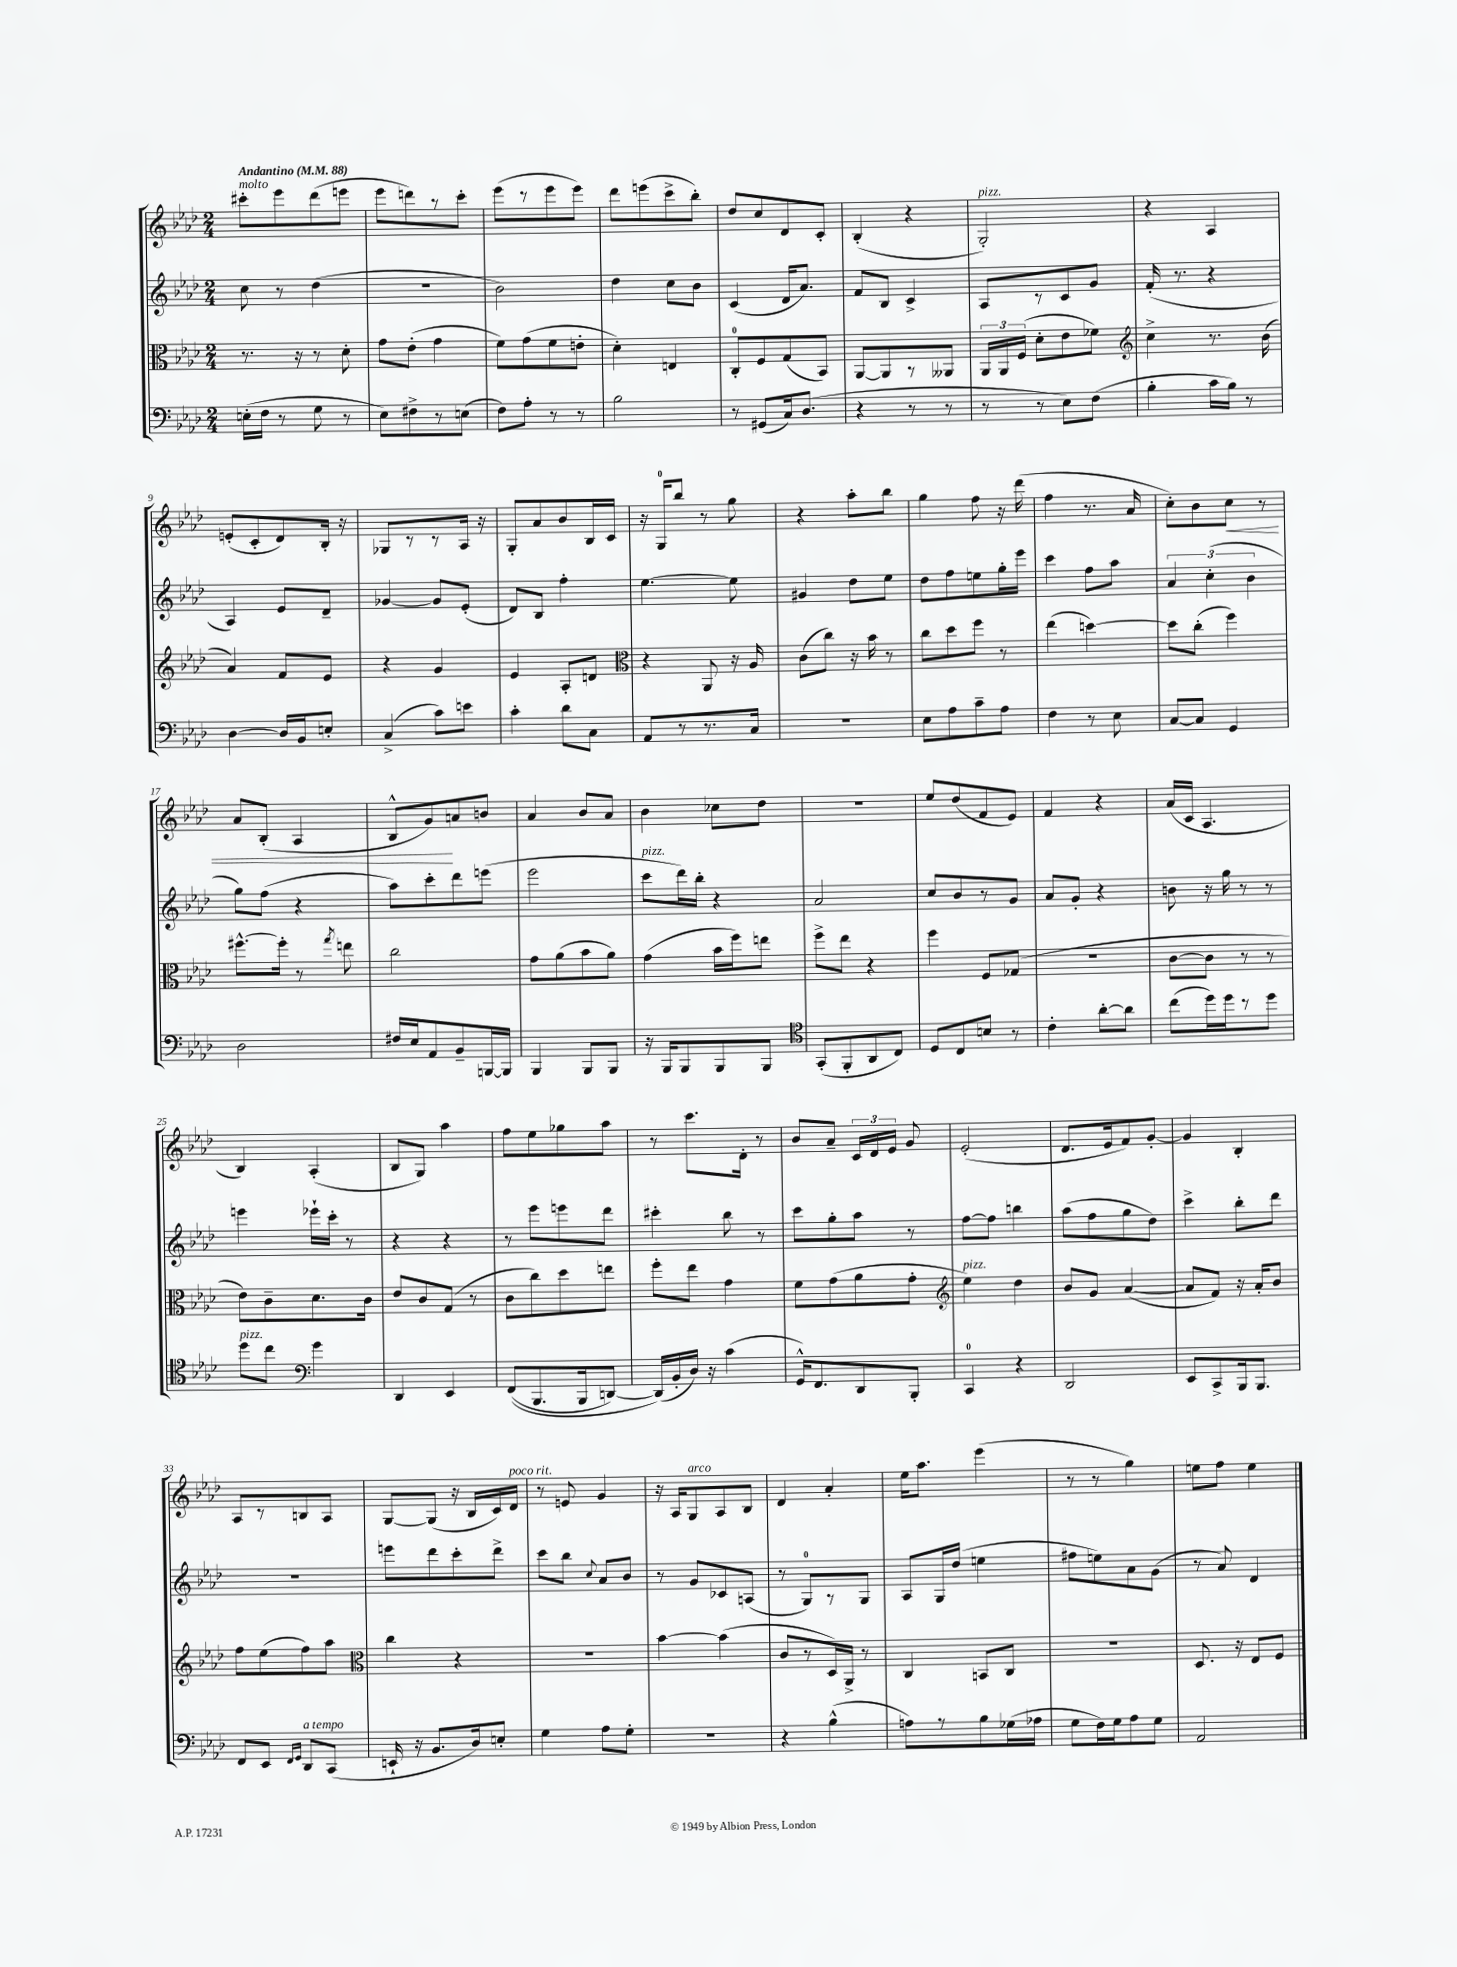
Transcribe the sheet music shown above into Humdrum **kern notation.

**kern	**kern	**kern	**kern	**dynam
*part4	*part3	*part2	*part1	*part1
*staff4	*staff3	*staff2	*staff1	*staff1
*clefF4	*clefC3	*clefG2	*clefG2	*
*k[b-e-a-d-]	*k[b-e-a-d-]	*k[b-e-a-d-]	*k[b-e-a-d-]	*
*M2/4	*M2/4	*M2/4	*M2/4	*
*MM88	*MM88	*MM88	*MM88	*
=1	=1	=1	=1	=1
!	!	!	!LO:TX:a:B:t=Andantino	!
!	!	!	!LO:TX:a:i:t=molto	!
(16En'\LL	8.r	8cc\	8ccc#X'\L	.
16F\JJ	.	.	.	.
8r	.	8r	8eee-\	.
.	16r	.	.	.
8G\	8r	(4dd-\	(8ddd-\	.
8r	8d-'\	.	8eeen\J	.
=2	=2	=2	=2	=2
8E-\L)	8g\L	2r	8eee-\L	.
8F#X^\	(8e-'\J	.	8dddn\)	.
8r	4g\	.	8r	.
(8En\J	.	.	8ccc'\J	.
=3	=3	=3	=3	=3
8F\L)	8f\L)	2b-\)	(8eee-\L	.
8A-'\J	(8g\	.	8r	.
8r	8f\	.	8eee-\	.
8r	8en'\J	.	8eee-\J)	.
=4	=4	=4	=4	=4
2B-\	4d-'\)	4dd-\	8ddd-\L	.
.	.	.	(8eeen\	.
.	4En/	8cc\L	8ccc^\	.
.	.	8b-\J	8bb-'\J)	.
=5	=5	=5	=5	=5
8r	8C'/L	(4c/	8dd-/L	.
(8GG#X/L	8F/	.	8cc/	.
16C/k)	(8G/	16d-/KL	8d-/	.
(8.D-/J	.	8.a-/J)	.	.
.	8BB-/J)	.	8c'/J	.
=6	=6	=6	=6	=6
4r	[8AA-/L	8f/L	(4B-'/	.
.	8AA-/]	8B-/J	.	.
8r	8r	4c^/	4r	.
8r	8AA--X/J	.	.	.
=7	=7	=7	=7	=7
!	!	!	!LO:TX:a:i:t=pizz.	!
8r	24AA-/LL	8A-/L	2G'/)	.
.	24AA-/	.	.	.
.	(24F/JJ	.	.	.
8r	8d-'\L	8r	.	.
8E-\L)	8e-\	8c/	.	.
(8F\J	8f-X\J)	8g/J	.	.
=8	=8	=8	=8	=8
*	*clefG2	*	*	*
4B-'\	4cc^\	(16f'/	4r	.
.	.	8.r	.	.
16c\LL	8.r	4r	4A-/	.
16B-\JJ)	.	.	.	.
8r	.	.	.	.
.	(16b-\	.	.	.
!!LO:LB:g=z
=9	=9	=9	=9	=9
[4D-\	4a-/)	4A-/)	(8en'/L	.
.	.	.	8c'/	.
16D-/LL]	8f/L	8e-/L	8d-/)	.
16BB-/J	.	.	.	.
8En'/J	8e-/J	8d-~/J	16B-'/Jk	.
.	.	.	16r	.
=10	=10	=10	=10	=10
(4C^/	4r	[4g-X/	8G-X/L	.
.	.	.	8r	.
8c\L)	4g/	8g-/L]	8r	.
8en\J	.	(8e-'/J	16A-/Jk	.
.	.	.	16r	.
=11	=11	=11	=11	=11
4c'\	4e-/	8d-/L)	8G'/L	.
.	.	8B-/J	8a-/	.
8d-\L	8A-'/L	4ff'\	8b-/	.
8C\J	8dn/J	.	16B-/L	.
.	.	.	16c/JJ	.
=12	=12	=12	=12	=12
*	*clefC3	*	*	*
8AA-/L	4r	[4.ee-\	16r	.
.	.	.	16G/KL	.
8r	.	.	8bb-/J	.
8.r	8AA-/	.	8r	.
.	16r	8ee-\]	8gg\	.
16C/Jk	16A-/	.	.	.
=13	=13	=13	=13	=13
2r	(8c\L	4g#X/	4r	.
.	8cc\J)	.	.	.
.	16r	8dd-\L	8aa-'\L	.
.	16b-\	.	.	.
.	8r	8ee-\J	8bb-\J	.
=14	=14	=14	=14	=14
8E-\L	8cc\L	8dd-\L	4gg\	.
8A-\	8dd-\	8ff\	.	.
8c~\	8ff\J	8een\	8ff\	.
8A-\J	8r	16gg'\L	16r	.
.	.	16eee-\JJ	(16ddd-\	.
=15	=15	=15	=15	=15
4F\	(4ee-\	4ccc\	4ff\	.
8r	[4ddn\)	8ff\L	8.r	.
8E-\	.	8aa-\J	.	.
.	.	.	16a-/	.
=16	=16	=16	=16	=16
[8C/L	8dd\L]	6a-/	8cc'\L)	.
8C/J]	(8cc'\J	.	8b-\	.
.	.	(6cc'\	.	.
!	!	!	!	!LO:HP:b
4GG/	4ff\)	.	8cc\J	<
.	.	6b-\	.	.
.	.	.	8r	.
!!LO:LB:g=z
=17	=17	=17	=17	=17
2D-\	[8.ff#X^^\L	8gg\L)	8a-/L	.
.	.	(8ff\J	(8B-'/J	.
.	16ff#'\Jk]	.	.	.
.	8r	4r	4A-/	.
.	8qgg/	.	.	.
.	8een\	.	.	.
=18	=18	=18	=18	=18
16F#X/LL	2cc\	8aa-\L)	8B-^^/L	.
16E-/J	.	.	.	.
8AA-/	.	8ccc'\	8g/)	.
8BB-~/	.	8ddd-\	8an/	[
[16BBBn/L	.	(8eeen\J	8bn/J	.
16BBB/JJ]	.	.	.	.
=19	=19	=19	=19	=19
4BBB-/	8g\L	2eee-\	4a-/	.
.	(8a-\	.	.	.
8BBB-/L	8b-\	.	8b-/L	.
8BBB-/J	8a-\J)	.	8a-/J	.
=20	=20	=20	=20	=20
!	!	!LO:TX:a:i:t=pizz.	!	!
16r	(4g\	8ccc\L	4b-\	.
16BBB-/KL	.	.	.	.
8BBB-/	.	16ddd-\L)	.	.
.	.	16bb-'\JJ	.	.
8BBB-/	16b-\LL	4r	8cc-X\L	.
.	16ff\J)	.	.	.
8BBB-/J	8een\J	.	8dd-\J	.
=21	=21	=21	=21	=21
*clefC4	*	*	*	*
(8GG'/L	8ff^\L	2a-/	2r	.
8FF'/	8ee-\J	.	.	.
8AA-/	4r	.	.	.
8C/J)	.	.	.	.
=22	=22	=22	=22	=22
8D-/L	4ff\	8cc/L	8ee-/L	.
8C/	.	8b-/	(8dd-/	.
8Bn/J	8F/L	8r	8f/	.
8r	(8G-X/J	8g/J	8e-/J)	.
=23	=23	=23	=23	=23
4c'\	2r	8a-/L	4f/	.
.	.	8g'/J	.	.
[8a-'\L	.	4r	4r	.
8a-\J]	.	.	.	.
=24	=24	=24	=24	=24
(8cc\L	[8c\L	8bn\	(16a-/LL	.
.	.	.	16c/JJ	.
16dd-\L)	8c\J]	16r	4.A-/	.
16dd-\J	.	16gg\	.	.
8r	8r	8r	.	.
8dd-\J	8r	8r	.	.
!!LO:LB:g=z
=25	=25	=25	=25	=25
!LO:TX:a:i:t=pizz.	!	!	!	!
8dd-\L	8e-\L)	4eeen\	4B-/)	.
8cc\J	8c~\	.	.	.
*clefF4	*	*	*	*
4g\	8.d-\	16eee-X`\LL	(4A-'/	.
.	.	16ccc'\JJ	.	.
.	.	8r	.	.
.	16c\Jk	.	.	.
=26	=26	=26	=26	=26
4DD-/	8e-/L	4r	8B-/L	.
.	8c/	.	8G/J)	.
4EE-/	(8G/J	4r	4aa-\	.
.	8r	.	.	.
=27	=27	=27	=27	=27
((8FF/L	8c\L	8r	8ff\L	.
8.BBB-/	8cc\)	8eee-\L	8ee-\	.
.	8dd-\	8eeen\	8gg-X\	.
16BBB-/k	.	.	.	.
[8DDn/J)	8een\J	8ddd-\J	8aa-\J	.
=28	=28	=28	=28	=28
(16DD/LL])	8ff'\L	4ccc#X'\	8r	.
16BB-'/	.	.	.	.
16D-/JJ)	8ee-\J	.	8.ccc\L	.
16r	.	.	.	.
(4c\	4g\	8bb-\	.	.
.	.	.	16d-'\Jk	.
.	.	8r	8r	.
=29	=29	=29	=29	=29
16GG^^/KL)	8f\L	8ccc\L	8b-/L	.
8.FF/	.	.	.	.
.	(8g\	8gg'\	8a-~/J	.
8DD-/	8a-\	8aa-\J	24c/LL	.
.	.	.	24d-/	.
.	.	.	24e-/JJ	.
8BBB-'/J	8g'\J	8r	8g/	.
=30	=30	=30	=30	=30
*	*clefG2	*	*	*
!	!LO:TX:a:i:t=pizz.	!	!	!
4CC/	4ee-\)	[8ff\L	(2e-'/	.
.	.	8ff\J]	.	.
4r	4dd-\	4bbn\	.	.
=31	=31	=31	=31	=31
2DD-/	8b-/L	(8aa-\L	8.d-/L	.
.	8g/J	8ff\	.	.
.	.	.	16e-/k	.
.	([4a-/	8gg\	8f/)	.
.	.	8dd-\J)	[8g'/J	.
=32	=32	=32	=32	=32
8EE-/L	8a-/L]	4ccc^\	4g/]	.
8CC^/	8f/J)	.	.	.
16BBB-/k	16r	8bb-'\L	4B-'/	.
8.BBB-/J	16a-'/KL	.	.	.
.	8b-/J	8ddd-\J	.	.
!!LO:LB:g=z
=33	=33	=33	=33	=33
8FF/L	8ff\L	2r	8A-/L	.
8EE-/J	(8ee-\	.	8r	.
16qqFF/LL	.	.	.	.
16qqGG/JJ	.	.	.	.
!LO:TX:a:i:t=a tempo	!	!	!	!
8DD-/L	8ff\)	.	8Bn/	.
(8CC/J	8aa-\J	.	8A-/J	.
=34	=34	=34	=34	=34
*	*clefC3	*	*	*
16EEn`/	4cc\	8eeen\L	[8G/L	.
16r	.	.	.	.
8.BB-/L	.	8ddd-\	(8G/J]	.
.	4r	8ccc'\	16r	.
16D-/k)	.	.	16B-/LL	.
8En'/J	.	8ddd-^\J	16c/)	.
!	!	!	!LO:TX:a:i:t=poco rit.	!
.	.	.	16d-/JJ	.
=35	=35	=35	=35	=35
4G\	2r	8ccc\L	8r	.
.	.	8bb-\J	8en/	.
.	.	8qqcc/	.	.
8A-\L	.	8a-/L	4g/	.
8G'\J	.	8b-/J	.	.
=36	=36	=36	=36	=36
2r	[4b-\	8r	16r	.
.	.	.	16A-/KL	.
!	!	!	!LO:TX:a:i:t=arco	!
.	.	8g/L	8G/	.
.	(4b-\]	8c-X/	8A-/	.
.	.	(8An/J	8B-/J	.
=37	=37	=37	=37	=37
4r	8c/L	8r	4d-/	.
.	8r	8G/L)	.	.
(4B-^^\	16D-/L)	8r	4a-'/	.
.	16AA-^/JJ	.	.	.
.	8r	8G/J	.	.
=38	=38	=38	=38	=38
8An\L)	4C/	8A-/L	16ee-\KL	.
.	.	.	8.aa-\J	.
8r	.	16G/L	.	.
.	.	(16dd-/JJ	.	.
8B-\	8BBn/L	4een\	(4eee-\	.
(16G-X\L	8C/J	.	.	.
16A-X\JJ	.	.	.	.
=39	=39	=39	=39	=39
8G\L	2r	8ff#X\L	8r	.
16F\L)	.	8een\)	8r	.
16G\J	.	.	.	.
8A-\	.	8a-\	4gg\)	.
8G\J	.	(8g\J	.	.
=40	=40	=40	=40	=40
2AA-/	8.D-/	8r	8een\L	.
.	.	8a-/)	8ff\J	.
.	16r	.	.	.
.	8E-/L	4d-/	4ee\	.
.	8F/J	.	.	.
==	==	==	==	==
*-	*-	*-	*-	*-
